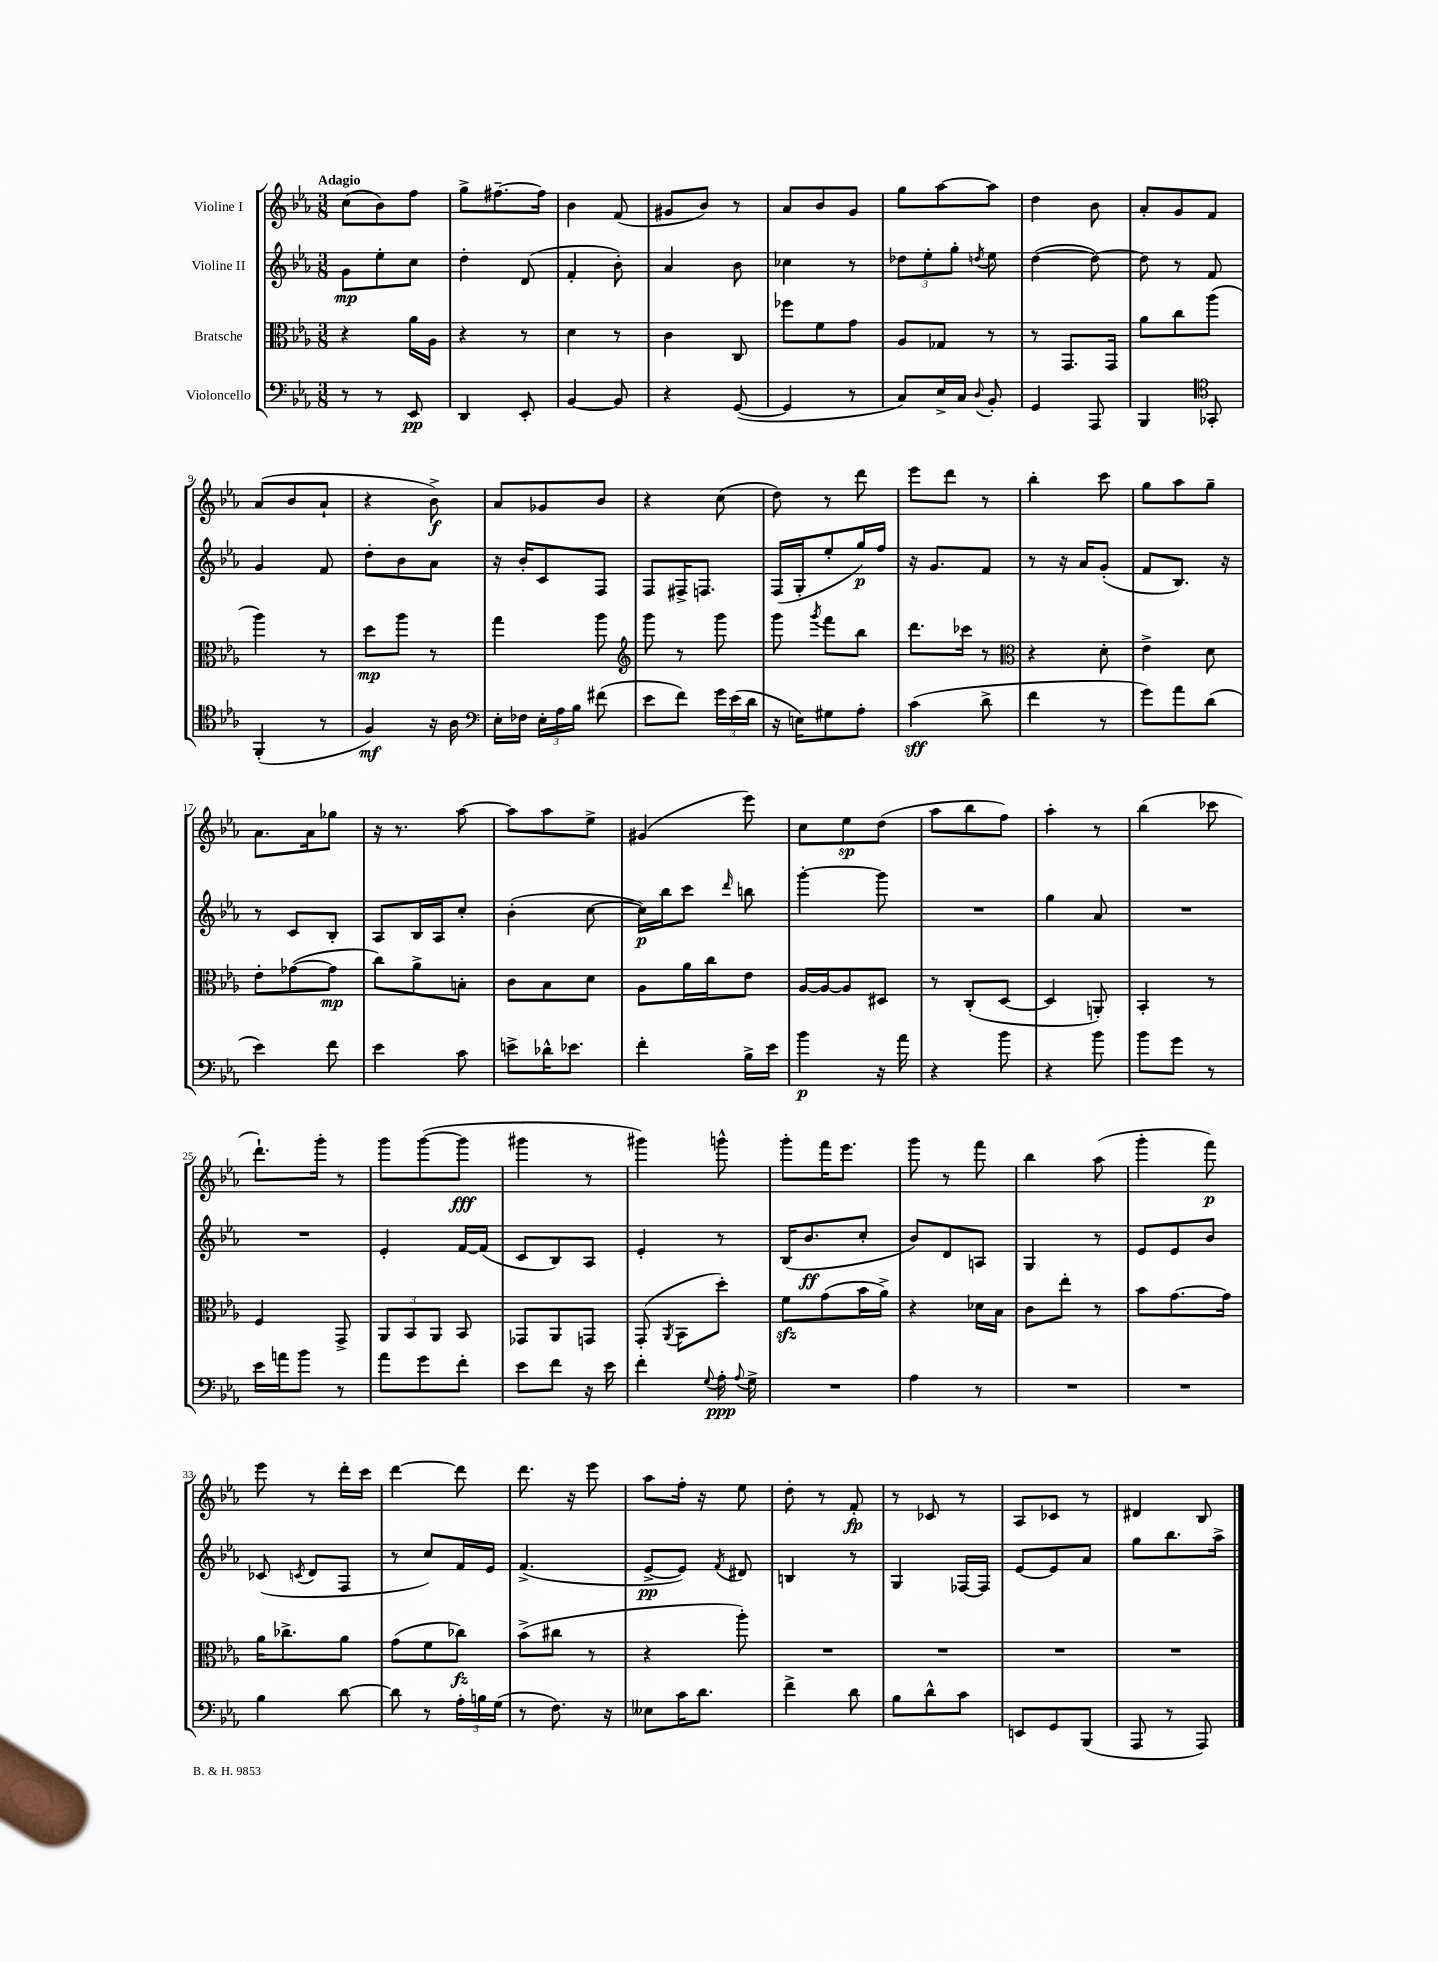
<<
\new StaffGroup <<
\new Staff = "s0" \with { instrumentName = "Violine I" } {
    \clef treble \key ees \major \numericTimeSignature \time 3/8 \tempo "Adagio"
    \autoBeamOff c''8[( bes'8) f''8] |
    g''8[-> fis''8.~-- fis''16] |
    bes'4 f'8( |
    gis'8[ bes'8]) r8 |
    aes'8[ bes'8 g'8] |
    g''8[ aes''8~ aes''8] |
    d''4 bes'8 |
    aes'8[-. g'8 f'8] |
    aes'8[( bes'8 aes'8]-! |
    r4 bes'8->\f) |
    aes'8[ ges'8 bes'8] |
    r4 c''8( |
    d''8) r8 d'''8 |
    ees'''8[ d'''8] r8 |
    bes''4-. c'''8 |
    g''8[ aes''8 g''8]-- |
    aes'8.[ aes'16 ges''8] |
    r16 r8. aes''8~ |
    aes''8[ aes''8 ees''8]-> |
    gis'4( ees'''8) |
    c''8[ ees''8\sp d''8]( |
    aes''8[ bes''8 f''8]) |
    aes''4-. r8 |
    bes''4( ces'''8 |
    d'''8.[-!) g'''16]-. r8 |
    g'''8[ g'''8~( g'''8]\fff |
    gis'''4 r8 |
    gis'''4) g'''8-^ |
    g'''8[-. f'''16 ees'''8.] |
    g'''8 r8 f'''8 |
    bes''4 aes''8( |
    g'''4-. f'''8\p) |
    ees'''8 r8 d'''16[-. c'''16] |
    d'''4~ d'''8 |
    d'''8. r16 ees'''8 |
    aes''8[ f''16]-. r16 ees''8 |
    d''8-. r8 f'8-.\fp |
    r8 ces'8 r8 |
    aes8[ ces'8] r8 |
    dis'4 bes8 \bar "|." |
}
\new Staff = "s1" \with { instrumentName = "Violine II" } {
    \clef treble \key ees \major \numericTimeSignature \time 3/8
    \autoBeamOff g'8[\mp ees''8-. c''8] |
    d''4-. d'8( |
    f'4-. bes'8-.) |
    aes'4 bes'8 |
    ces''4 r8 |
    \tuplet 3/2 { des''8[ ees''8-. g''8]-. } \acciaccatura { d''8 } ees''8 |
    d''4~( d''8~) |
    d''8 r8 f'8 |
    g'4 f'8 |
    d''8[-. bes'8 aes'8] |
    r16 bes'16[-. c'8 f8] |
    f8[ fis16-> f8.] |
    f16[( g16-. ees''8-. g''16\p) f''16] |
    r16 g'8.[ f'8] |
    r8 r16 aes'16[ g'8]-.( |
    f'8[ bes8.]) r16 |
    r8 c'8[ bes8]-. |
    aes8[ bes16 aes16 c''8]-. |
    bes'4-.( c''8~ |
    c''16[\p) bes''16 c'''8] \grace { d'''16 } b''8 |
    g'''4~-. g'''8 |
    R4. |
    g''4 aes'8 |
    R4. |
    R4. |
    ees'4-. f'16[~ f'16]( |
    c'8[ bes8) aes8] |
    ees'4-. r8 |
    bes16[( bes'8.\ff c''8]-. |
    bes'8[) d'8 a8] |
    g4 r8 |
    ees'8[ ees'8 bes'8] |
    ces'8( \acciaccatura { c'8 } d'8[ f8] |
    r8 c''8[) f'16 ees'16] |
    f'4.->( |
    ees'8[~->\pp ees'8]) \acciaccatura { f'8 } dis'8 |
    b4 r8 |
    g4 fes16[~ fes16] |
    ees'8[~ ees'8 aes'8] |
    g''8[ bes''8. aes''16]-> \bar "|." |
}
\new Staff = "s2" \with { instrumentName = "Bratsche" } {
    \clef alto \key ees \major \numericTimeSignature \time 3/8
    \autoBeamOff r4 aes'16[ aes16] |
    r4 r8 |
    d'4 r8 |
    c'4 c8 |
    fes''8[ f'8 g'8] |
    aes8[ ges8] r8 |
    r8 g,8.[ g,16] |
    aes'8[ c''8 aes''8]( |
    aes''4) r8 |
    d''8[\mp aes''8] r8 |
    g''4 aes''8 |
    \clef treble g'''8 r8 g'''8 |
    g'''8 \acciaccatura { g'''8 } f'''8[ bes''8] |
    d'''8.[ ces'''16] r8 |
    \clef alto r4 d'8-. |
    ees'4-> d'8 |
    ees'8[-. ges'8~( ges'8]\mp |
    c''8[) aes'8-> b8]-. |
    c'8[ bes8 d'8] |
    aes8[ aes'16 c''16 ees'8] |
    aes16[~ aes16~ aes8 dis8] |
    r8 c8[-.( d8]~ |
    d4 a,8-.) |
    bes,4-. r8 |
    f4 g,8-> |
    \tuplet 3/2 { aes,8[ bes,8 aes,8] } bes,8 |
    ges,8[ aes,8 g,8] |
    g,8-.( \acciaccatura { aes,8 } bes,8[ d''8]-.) |
    f'8[\sfz g'8( bes'16 aes'16]->) |
    r4 des'16[ bes16] |
    c'8[ ees''8]-. r8 |
    bes'8[ g'8.~ g'16] |
    aes'16[ ces''8.-> aes'8] |
    g'8[( f'8 ces''8]\fz) |
    bes'8[->( cis''8] r8 |
    r4 aes''8-.) |
    R4. |
    R4. |
    R4. |
    R4. \bar "|." |
}
\new Staff = "s3" \with { instrumentName = "Violoncello" } {
    \clef bass \key ees \major \numericTimeSignature \time 3/8
    \autoBeamOff r8 r8 ees,8\pp |
    d,4 ees,8-. |
    bes,4~ bes,8 |
    r4 g,8~( |
    g,4 r8 |
    c8[) ees16-> c16] \appoggiatura { d8 } bes,8-. |
    g,4 aes,,8 |
    bes,,4 \clef tenor ges,8-. |
    f,4-.( r8 |
    f4\mf) r16 aes16 |
    \clef bass ees16[-. fes16] \tuplet 3/2 { ees16[-. aes16 bes16] } fis'8( |
    ees'8[ f'8]) \tuplet 3/2 { g'16[ ees'16( d'16] } |
    r16 e16[) gis8 aes8]-. |
    c'4\sff( d'8-> |
    f'4 r8 |
    g'8[) aes'8 d'8]( |
    ees'4) f'8 |
    ees'4 c'8 |
    e'8[-> des'16-^ ees'8.] |
    f'4-. bes16[-> ees'16] |
    bes'4\p r16 aes'16 |
    r4 bes'8 |
    r4 bes'8 |
    bes'8[ g'8] r8 |
    ees'16[ a'16 bes'8] r8 |
    aes'8[ g'8 f'8]-. |
    ees'8[ f'8] r16 ees'16 |
    f'4-. \appoggiatura { g8 } aes16-.\ppp \appoggiatura { aes8 } g16-> |
    R4. |
    aes4 r8 |
    R4. |
    R4. |
    bes4 d'8~ |
    d'8 r8 \tuplet 3/2 { aes16[-. b16 g16]( } |
    r8 f8.) r16 |
    eeses8[ c'16 d'8.] |
    f'4-> d'8 |
    bes8[ d'8-^ c'8] |
    e,8[ g,8 bes,,8]( |
    aes,,8 r8 aes,,8) \bar "|." |
}
>>
>>
